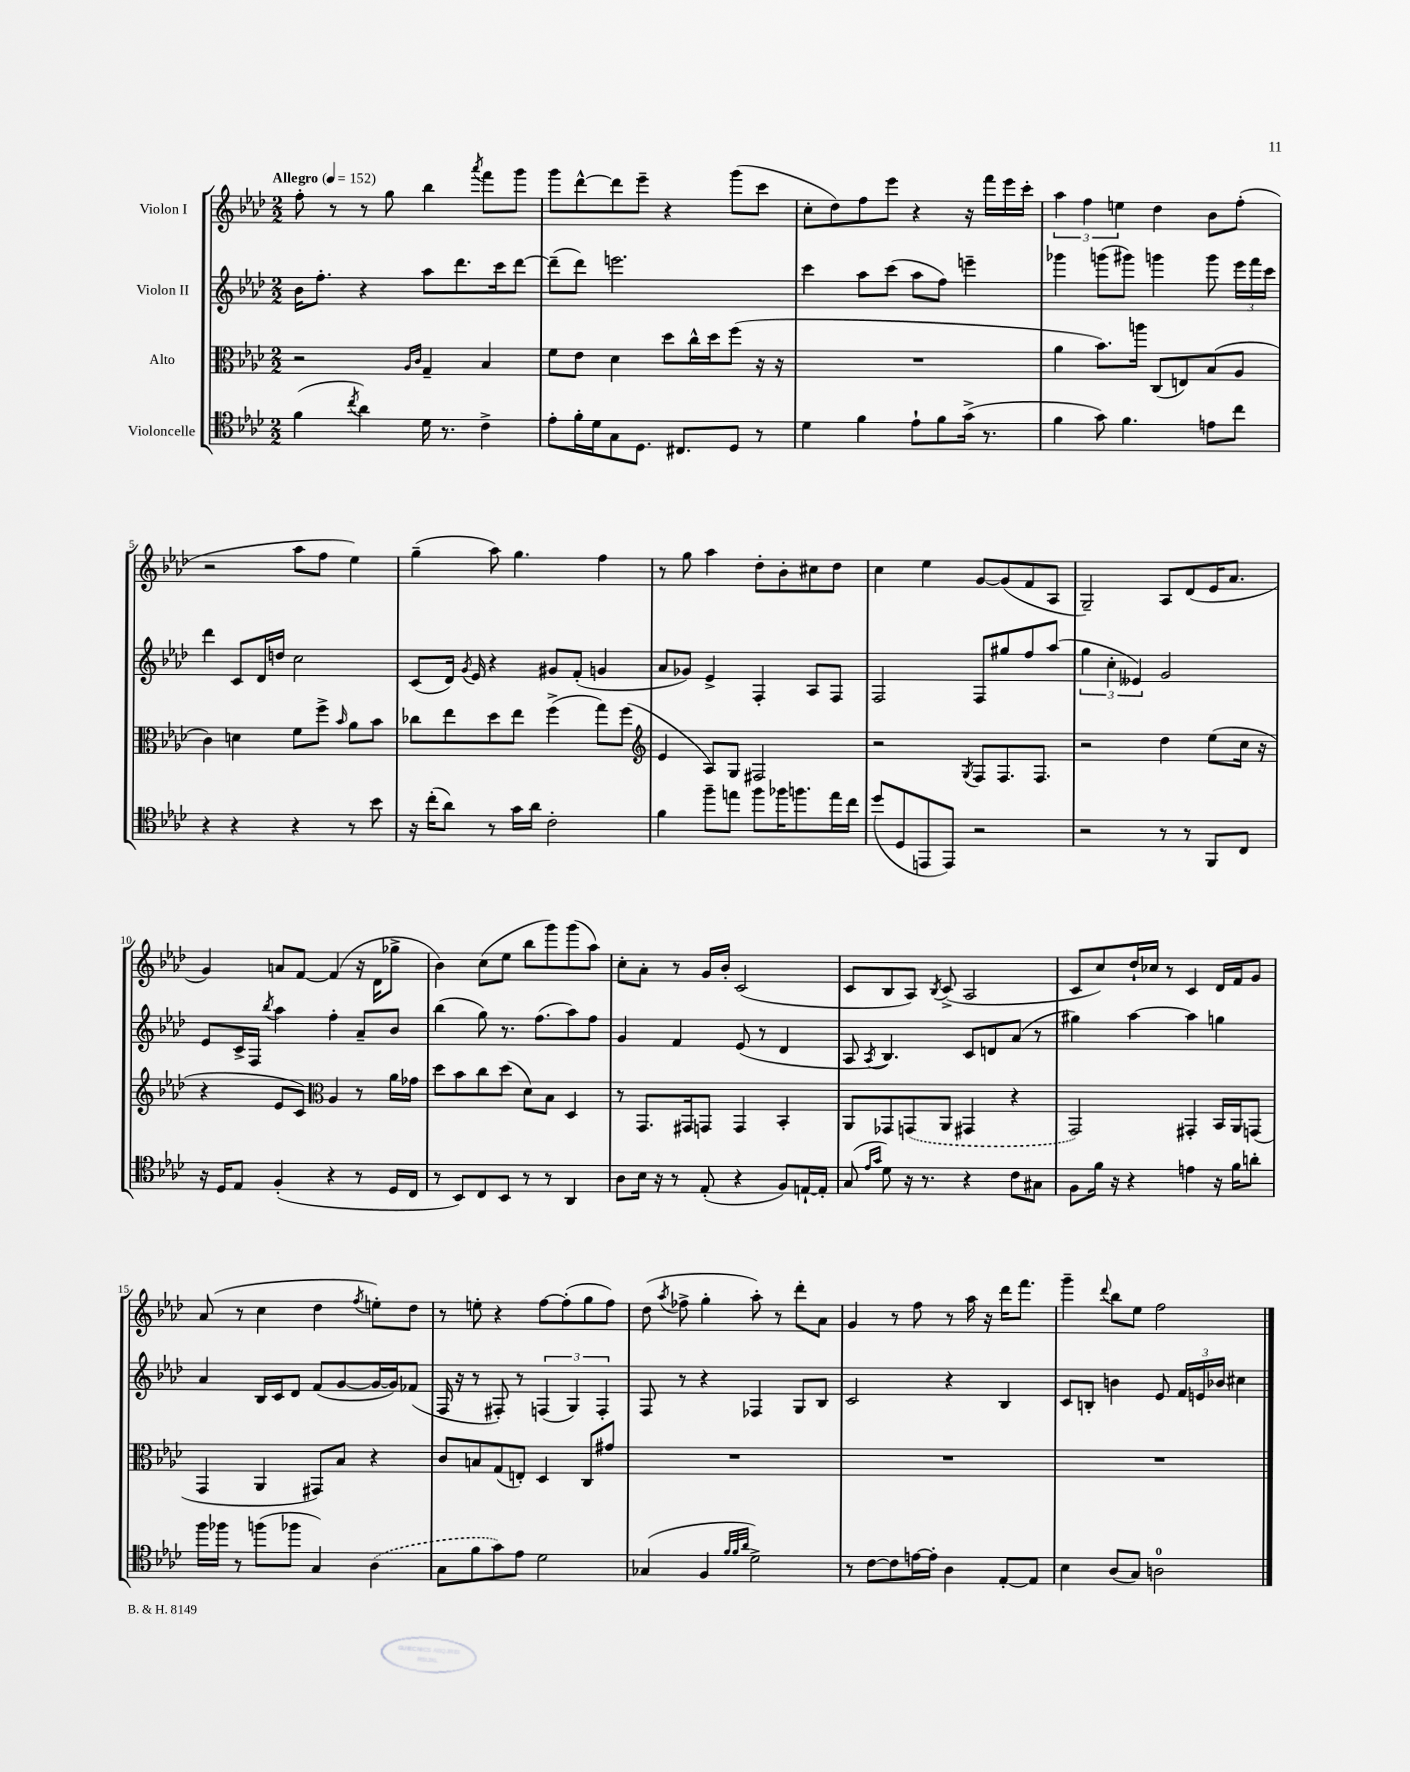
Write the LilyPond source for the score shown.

<<
\new StaffGroup <<
\new Staff = "s0" \with { instrumentName = "Violon I" } {
    \clef treble \key aes \major \numericTimeSignature \time 2/2 \tempo "Allegro" 4 = 152
    \autoBeamOff f''8-. r8 r8 g''8 bes''4 \acciaccatura { aes'''8 } f'''8[ g'''8] |
    g'''8[ des'''8~-^ des'''8 ees'''8]-- r4 g'''8[( c'''8] |
    c''8[-. des''8) f''8 ees'''8] r4 r16 f'''16[ ees'''16 c'''16]-. |
    \tuplet 3/2 { aes''4 f''4 e''4 } des''4 bes'8[ f''8]-.( |
    r2 aes''8[ f''8] ees''4) |
    g''4--( aes''8) g''4. f''4 |
    r8 g''8 aes''4 des''8[-. bes'8-. cis''8 des''8] |
    c''4 ees''4 g'8[~ g'8( f'8 aes8] |
    g2--) aes8[ des'8( ees'16 aes'8.] |
    g'4) a'8[ f'8]~ f'4( r16 des'16[ ges''8]-> |
    bes'4) c''8[( ees''8] bes''8[ g'''8) g'''8( aes''8]) |
    c''8[-. aes'8]-. r8 g'16[ bes'16]-. c'2( |
    c'8[ bes8 aes8]) \acciaccatura { bes8 } c'8->( aes2 |
    c'8[ c''8) des''16-! ces''16] r8 c'4 des'16[ f'16 g'8] |
    aes'8( r8 c''4 des''4 \acciaccatura { f''8 } e''8[-.) des''8] |
    r8 e''8-. r4 f''8[~ f''8-.( g''8 f''8]) |
    des''8( \acciaccatura { aes''8 } fes''8-> g''4-. aes''8-.) r8 des'''8[-. aes'8] |
    g'4 r8 f''8 r8 aes''16 r16 des'''16[ f'''8.] |
    g'''4-- \appoggiatura { des'''8 } bes''8[ ees''8] f''2 \bar "|." |
}
\new Staff = "s1" \with { instrumentName = "Violon II" } {
    \clef treble \key aes \major \numericTimeSignature \time 2/2
    \autoBeamOff bes'16[ f''8.]-. r4 aes''8[ des'''8. c'''16 des'''8]~ |
    des'''8[--( des'''8]) e'''2. |
    c'''4 aes''8[ c'''8]( aes''8[ f''8]) e'''4-- |
    ges'''4 g'''8[( gis'''8]) g'''4 g'''8 \tuplet 3/2 { ees'''16[ f'''16 c'''16] } |
    des'''4 c'8[ des'16 d''16] c''2 |
    c'8[( des'16]) \acciaccatura { g'8 } ees'16 r4 gis'8[ f'8]-.( g'4 |
    aes'8[ ges'8]) ees'4-> f4-. aes8[ f8] |
    f2 f8[ gis''8 f''8 aes''8]( |
    \tuplet 3/2 { g''4 c''4-. eeses'4) } g'2 |
    ees'8[ c'16-> f16] \acciaccatura { bes''8 } aes''4 f''4-. aes'8[-- bes'8] |
    bes''4( g''8) r8. f''8.[( aes''8) f''8] |
    g'4 f'4 ees'8( r8 des'4 |
    aes8 \acciaccatura { aes8 } bes4.) c'8[ d'8 aes'8]( r8 |
    gis''4) aes''4~ aes''4 g''4 |
    aes'4 bes16[ c'16 des'8] f'8[( g'8~ g'16~ g'16) fes'8]( |
    f16 r16 r8 fis8-.) r8 \tuplet 3/2 { f4( g4) f4-. } |
    f8 r8 r4 fes4 g8[ bes8] |
    c'2 r4 bes4 |
    c'8[ b8]-. b'4 ees'8 \tuplet 3/2 { f'16[ e'16 bes'16] } cis''4 \bar "|." |
}
\new Staff = "s2" \with { instrumentName = "Alto" } {
    \clef alto \key aes \major \numericTimeSignature \time 2/2
    \autoBeamOff r2 \grace { aes16[ c'16] } g4-- bes4 |
    f'8[ ees'8] des'4 des''8[ c''16-^ des''16 f''8]( r16 r16 |
    R1 |
    aes'4 bes'8.[) a''16] c8[( e8) bes8( aes8] |
    c'4) d'4 f'8[ f''8]-> \grace { bes'16 } aes'8[ bes'8] |
    ces''8[ ees''8 des''8 ees''8] f''4->( g''8[) f''8]( |
    \clef treble ees'4 aes8[) g8] fis2 |
    r2 \acciaccatura { g8 } f8[ f8. f8.] |
    r2 des''4 ees''8[( c''16] r16 |
    r4 ees'8[ c'8]) \clef alto aes4 r8 aes'16[ ges'16] |
    des''8[ bes'8 c''8 des''8]( des'8[) bes8] des4 |
    r8 g,8.[ gis,16 g,8] g,4 bes,4-. |
    aes,8[ ges,8 \once \slurDashed g,8( aes,8] gis,4 r4 |
    g,2) gis,4-. bes,16[ aes,16 g,8]( |
    g,4 aes,4 gis,8[) bes8] r4 |
    c'8[ b8 g8( e8]-.) des4 c8[ gis'8] |
    R1 |
    R1 |
    R1 \bar "|." |
}
\new Staff = "s3" \with { instrumentName = "Violoncelle" } {
    \clef tenor \key aes \major \numericTimeSignature \time 2/2
    \autoBeamOff f'4( \acciaccatura { c''8 } aes'4) des'16 r8. c'4-> |
    ees'8[-. f'16-. des'16 g8 des8.] cis8.[ des8] r8 |
    des'4 f'4 ees'8[-! f'8 g'16]->( r8. |
    f'4 g'8) f'4. e'8[ c''8] |
    r4 r4 r4 r8 bes'8 |
    r16 c''16[-.( aes'8]) r8 g'16[ aes'16] c'2-. |
    f'4 f''8[-- e''8] f''8[ fes''16 f''8. e''16 c''16] |
    des''8[( des8 e,8 e,8]) r2 |
    r2 r8 r8 f,8[ c8] |
    r16 des16[ ees8] f4-.( r4 r8 des16[ c16] |
    r8 bes,8[) c8 bes,8] r8 r8 aes,4 |
    aes8[ bes16] r16 r8 ees8-.( r4 f8[) e16~-! e16]-. |
    g8( \grace { ees'16[ g'16] } des'8) r16 r8. r4 c'8[ gis8] |
    f8[ f'16] r16 r4 e'4 r16 f'16[ a'8]-. |
    f''16[ fes''16] r8 f''8[( fes''8] g4) \once \slurDashed aes4( |
    g8[ f'8 g'8) ees'8] des'2 |
    ges4( f4 \grace { f'32[ f'32 aes'32] } des'2->) |
    r8 c'8[~ c'8 e'16~ e'16]-. aes4 ees8[~-. ees8] |
    bes4 aes8[( g8]) a2-0 \bar "|." |
}
>>
>>
